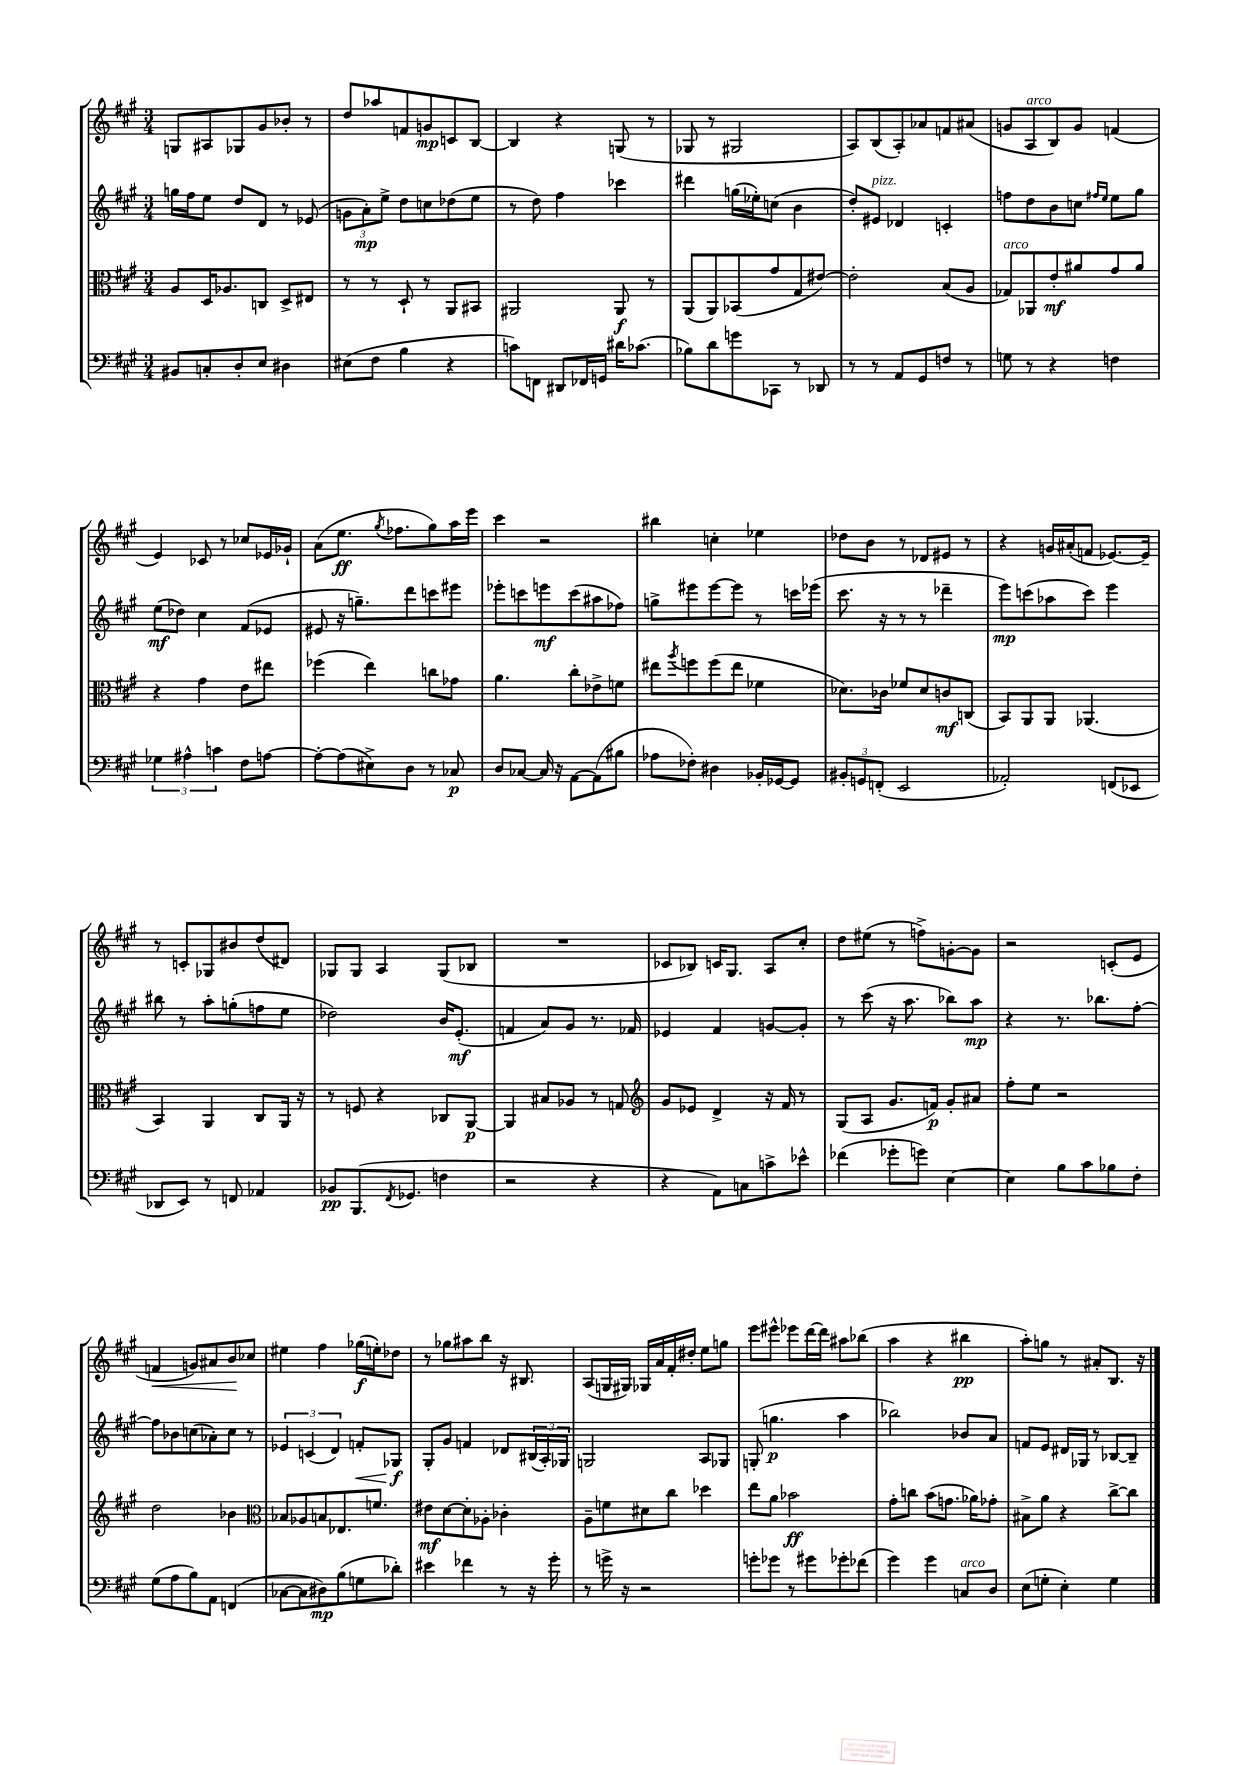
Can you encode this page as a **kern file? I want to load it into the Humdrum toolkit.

**kern	**kern	**kern	**kern
*staff4	*staff3	*staff2	*staff1
*clefF4	*clefC3	*clefG2	*clefG2
*k[f#c#g#]	*k[f#c#g#]	*k[f#c#g#]	*k[f#c#g#]
*M3/4	*M3/4	*M3/4	*M3/4
8BB#	8A	16gg	8G
.	.	16ff#	.
8C'	16D	8ee	8A#
.	8.A-	.	.
8D'	.	8dd	8G-
8E	8C	8d	8g#
4D#	8D^	8r	8b-'
.	8E#	(8e-	8r
=	=	=	=
(8E#	8r	12g	8dd
.	.	12a')	.
8F#	8r	.	8aa-
.	.	12ee^	.
4B	8D`	8dd	8f
.	8r	8cc	8g
4r	8AA	(8dd-	8c
.	8BB#	8ee	[8B
=	=	=	=
8c)	2AA#	8r	4B]
8FF	.	8dd)	.
8DD#	.	4ff#	4r
16FF-	.	.	.
16GG	.	.	.
16d#	8AA#	4ccc-	(8G
(8.c-	.	.	.
.	8r	.	8r
=	=	=	=
8B-)	(8AA	4ddd#	8G-
8d	8AA)	.	8r
8g	(8BB-	(16gg	2G#
.	.	16ee-')	.
8CC-	8g#	(8cc	.
8r	8G#	4b	.
8DD-	[8e#)	.	.
=	=	=	=
8r	2e#']	8dd')	8A)
8r	.	8e#	(8B
8AA	.	4d-	8A')
8GG#	.	.	8a-
8F	(8B	4c'	8f
8r	8A	.	(8a#
=	=	=	=
8G	8G-)	8ff	8g
8r	8AA-	8dd	8A
4r	8e'	8b	8B)
.	8a#	8cc	8g
.	.	16qqff#	.
.	.	16qqee	.
4F	8g#	8ee	(4f
.	8a#	8gg#	.
=	=	=	=
6G-	4r	(8ee	4e)
.	.	8dd-)	.
6A#^^	.	.	.
.	4g#	4cc#	8c-
6c	.	.	.
.	.	.	8r
8F#	8e	(8f#	8cc-
[8A	8ee#	8e-	16e-
.	.	.	16g-`
=	=	=	=
8A'_	(4ff-	8e#	(8a
(8A]	.	16r	8.ee
.	.	8.gg~)	.
8E#^)	4ee)	.	.
.	.	.	8qgg#
.	.	.	8.ff-
8D	.	8ddd	.
8r	8cc	8ccc	8gg#)
8C-	8g-	8eee#	16aa
.	.	.	16eee
=	=	=	=
8D	4.a	8eee-'	4ccc#
[8C-	.	8ccc	.
16C-]	.	8eee	2r
16r	.	.	.
[8AA	8cc#'	(8ccc	.
(8AA]	8e-^	8aa#	.
8B#	8f	8ff-)	.
=	=	=	=
8A-	8ee#	8gg^	4bb#
.	8qaa	.	.
8F-')	8ff	8eee#	.
4D#	(8ff	[8eee#	4cc'
.	8ee#	8eee#]	.
16BB-'	4f-	8r	4ee-
[16GG-	.	.	.
8GG-]	.	16ccc	.
.	.	(16eee-	.
=	=	=	=
12BB#'	8.d-)	8.ccc#	8dd-
12GG	.	.	.
.	.	.	8b
(12FF'	.	.	.
.	16c-	16r	.
2EE	8f-	8r	8r
.	8d-	8r	8d-
.	8c	4ddd-~	8e#
.	(8C	.	8r
=	=	=	=
2AA-')	8BB)	8eee)	4r
.	8AA	(8ccc	.
.	8AA	8aa-	16g
.	.	.	(16a#'
.	(4.AA-	8ccc)	8f
(8FF	.	4eee	[8.e-)
8EE-	.	.	.
.	.	.	16e-~]
=	=	=	=
8DD-	4BB)	8bb#	8r
8EE)	.	8r	8c'
8r	4AA	8aa'	8G-
8FF	.	(8gg'	8b#
4AA-	8C#	8ff	(8dd
.	16AA	8ee	8d#)
.	16r	.	.
=	=	=	=
8BB-	8r	2dd-)	8G-
(8.BBB	8F	.	8G-
.	4r	.	4A
8qFF#	.	.	.
8.GG-	.	.	.
4F	8C-	16b	(8G-
.	.	(8.e'	.
.	[8AA	.	8B-
=	=	=	=
2r	4AA]	4f	2.r
.	8B#	8a)	.
.	8A-	8g#	.
4r	8r	8.r	.
.	8G	.	.
.	.	16f-	.
=	=	=	=
*	*clefG2	*	*
4r	8g#	4e-	8c-
.	8e-	.	8B-)
8AA)	4d^	4f#	16c
.	.	.	8.G#
8C	.	.	.
8c^	16r	[8g	8A
.	16f#	.	.
8e-^^	8r	8g']	8cc#'
=	=	=	=
(4f-	(8G#	8r	8dd
.	8A	(8ccc#	(8ee#
8g-'	8.g#	16r	8r
.	.	8.aa	.
8g)	.	.	8ff^)
.	16f)	.	.
[4E	8g#'	8bb-)	[8g'
.	8a#	8aa	8g]
=	=	=	=
4E]	8ff#'	4r	2r
.	8ee	.	.
8B	2r	8.r	.
8c#	.	.	.
.	.	8.bb-	.
8B-	.	.	(8c'
8F#'	.	[8ff#'	8e
=	=	=	=
(8G#	2dd	8ff#]	4f
8A	.	8b-	.
8B)	.	(8cc	8g)
8AA	.	8a-')	8a#
(4FF	4b-	8cc	8b
.	.	8r	8cc-
=	=	=	=
*	*clefC3	*	*
[8C-	8B-	6e-	4ee#
8C-]	8A-	.	.
.	.	(6c	.
8D#)	8B	.	4ff#
.	.	6d)	.
(8B	8.E-	.	.
8G	.	8f'	(16gg-
.	8.f	.	16ee')
8d-')	.	8G-	8dd-
=	=	=	=
4e#	8e#	8G#'	8r
.	[8d	8g#	8gg-
4f-	8d']	4f	8aa#
.	8A-'	.	8bb
8r	4c-'	8d-	16r
.	.	.	8.B#
16r	.	(24B#	.
.	.	24A')	.
16g#'	.	.	.
.	.	24G-	.
=	=	=	=
8r	8A~	2G	(8A
16g^	8f	.	16G
16r	.	.	16G#)
2r	8d#	.	16G-
.	.	.	16a
.	8cc#	.	16f#'
.	.	.	16dd#'
.	4dd-	8A	8ee
.	.	8G-	8gg
=	=	=	=
8g'	8ee	(8G'	8eee
8g-	8a	4.gg	8eee#^^
8r	2b-	.	8eee-
8g#	.	.	[16ddd
.	.	.	16ddd]
8g-'	.	4aa	8aa#
(8f-	.	.	(8bb-
=	=	=	=
4g#)	8g#'	2bb-)	4aa
.	8cc	.	.
4g#	(8b	.	4r
.	8.g	.	.
8C	.	8b-	4bb#
.	16a-)	.	.
8D	8g-'	8a	.
=	=	=	=
(8E	8B#^	8f	8aa')
8G'	8a	8e	8gg
4E')	4r	16d#	8r
.	.	16G-	.
.	.	8r	8a#'
4G	[8cc#^	[8B-	8.B
.	8cc#]	8B-~]	.
.	.	.	16r
==	==	==	==
*-	*-	*-	*-
